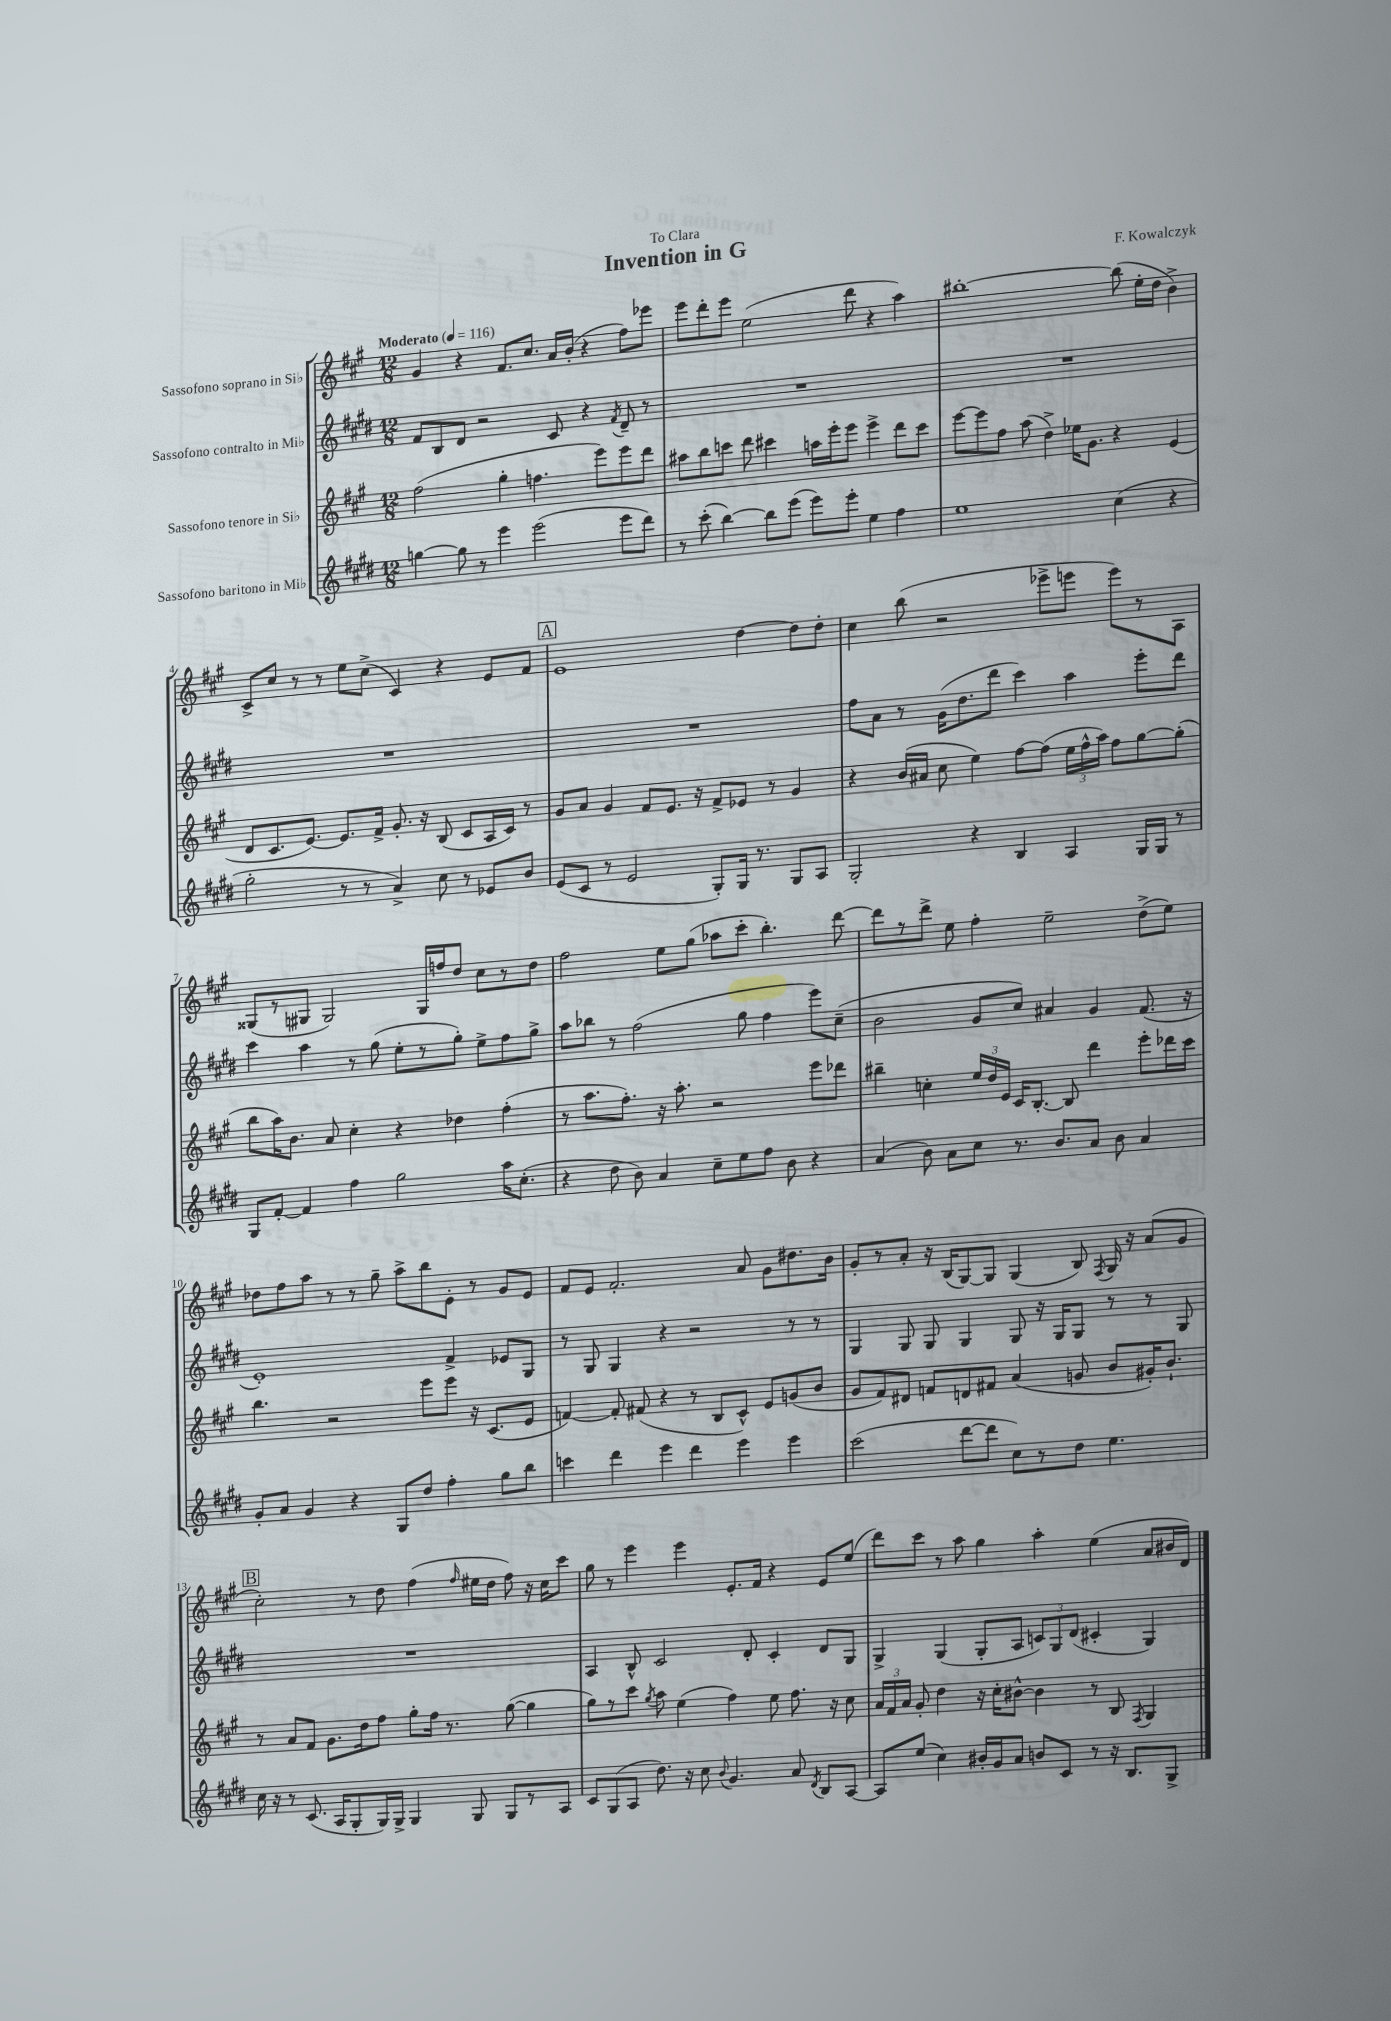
\header { title = "Invention in G" composer = "F. Kowalczyk" dedication = "To Clara" }
<<
\new StaffGroup <<
\new Staff = "s0" \with { instrumentName = "Sassofono soprano in Sib" } {
    \clef treble \key a \major \numericTimeSignature \time 12/8 \tempo "Moderato" 4 = 116
    \autoBeamOff gis'4 r4 fis'8.[ cis''8.] a'16[ b'16]-.( r4 fis''8[) ees'''8] |
    e'''8[ d'''8-. e'''8] e''2( d'''8 r4 a''4) |
    bis''1~-. bis''8( e''16[-. d''16] b'4->) |
    cis'8[-> cis''8] r8 r8 e''8[ cis''8]->( cis'4) r4 e'8[ fis'8] |
    \mark \markup { \box "A" } e'1 d''4~ d''8[ d''8]-. |
    cis''4 b''8( r2 ees'''8[-> e'''8] e'''8[) r8 a8] |
    gisis8[( r8 gis8] gis2) gis16[ f''16 d''8] cis''8[ r8 d''8] |
    fis''2 e''8[ gis''8]( aes''8[ cis'''8]-. b''4.-.) d'''8~ |
    d'''8[ r8 d'''8]-> e''8 fis''4-. e''2-- d''8[->( e''8]) |
    des''8[ fis''8 a''8] r8 r8 gis''8-- a''8[-> b''8 e'8]-. r8 gis'8[ e'8] |
    fis'8[ e'8] fis'2.-. a'8 gis'8[ dis''8. b'16] |
    gis'8[-. r8 a'8]-. r16 b16[( gis8~) gis8] gis4( b8) \acciaccatura { fis8 } gis16 r16 a'8[( gis'8] |
    \mark \markup { \box "B" } cis''2-.) r8 d''8 fis''4( \grace { fis''16 } eis''16[ d''16] fis''8) r16 cis''16[ cis'''8] |
    gis''8 r8 e'''4 e'''4 e'8.[-. fis'16] r4 e'8[ e''8]( |
    d'''8[) cis'''8] r8 a''8 gis''4 a''4-. e''4( a'8[ bis'16 d'16]) \bar "|." |
}
\new Staff = "s1" \with { instrumentName = "Sassofono contralto in Mib" } {
    \clef treble \key e \major \numericTimeSignature \time 12/8
    \autoBeamOff fis'8[ b8 dis'8] r2 cis'8 r4 \acciaccatura { fis'8 } dis'8-- r8 |
    R1. |
    R1. |
    R1. |
    \mark \markup { \box "A" } R1. |
    fis''8[ a'8] r8 gis'16[( dis''8. dis'''8] cis'''4) a''4 e'''8[-. dis'''8] |
    cis'''4 a''4 r8 gis''8( e''8[-. r8 gis''8]-.) e''8[-> fis''8 gis''8]-> |
    a''8[ bes''8] r8 fis''2( gis''8 fis''4 e'''8[) cis''8]--( |
    b'2 gis'8[ cis''8]) ais'4 gis'4 fis'8.( r16 |
    e'1-.) fis'4-> ees'8[ gis8] |
    r8 gis8 gis4 r4 r2 r8 r8 |
    gis4 gis8 gis8 gis4 gis8 r16 gis16[ gis8] r8 r8 gis8 |
    \mark \markup { \box "B" } R1. |
    a4 b8-^ cis'2 dis'8-. cis'4-. dis'8[ gis8] |
    gis4-> gis4( gis8[-. a8] \tuplet 3/2 { c'8[) gis8 dis'8]( } cis'4-. gis4) \bar "|." |
}
\new Staff = "s2" \with { instrumentName = "Sassofono tenore in Sib" } {
    \clef treble \key a \major \numericTimeSignature \time 12/8
    \autoBeamOff fis''2( gis''4-. f''4. e'''8[) e'''8 d'''8] |
    ais''8[ b''8 c'''8] d'''8 cis'''4 a''16[ e'''16-. e'''8] e'''4-> d'''8[ cis'''8] |
    e'''8[~ e'''8 fis''8] a''8( d''4->) ees''16[ gis'8.] r4 e'4( |
    d'8[ cis'8. e'8.]~) e'8.[ fis'16]-> gis'8.-. r16 b8( cis'8[ a16 cis'16]) r8 |
    \mark \markup { \box "A" } gis'8[ a'8] gis'4 fis'8[ e'8.] r16 fis'8[-> ees'8] r8 gis'4 |
    r4 b'16[( ais'16] cis''8 e''4) fis''8[~ fis''8]( \tuplet 3/2 { e''16[ fis''16-^ a''16]) } fis''8[ gis''8~ gis''8]-.( |
    b''8[ a''16) b'8.] a'8 cis''4-. r4 des''4 fis''4-.( |
    r8 a''8.[ fis''8.]-.) r16 a''8.-. r2 e'''8[ des'''8] |
    bis''4-- c''4-. \tuplet 3/2 { e''16[ d''16 e'16] } cis'16[ b8.]~-. b8 d'''4 e'''8[-. des'''16 cis'''16] |
    b''4. r2 e'''8[ e'''8] r16 cis'8.[( e'8] |
    f'4~) f'8-. fis'8( r4 r8 b8[ cis'8]-^) e'8[ g'8( b'8] |
    gis'8[ fis'8) dis'8] f'8[ d'8 fis'8] a'4( g'8 b'8[ gis'16-.) b'8.]-! |
    \mark \markup { \box "B" } r8 a'8[ fis'8] gis'8.[ d''16 fis''8] gis''8[-. fis''16] r8. gis''8~( gis''4 |
    gis''8[) r8 cis'''8] \acciaccatura { gis''8 } a''8 e''4( fis''4) e''8 fis''8. r16 cis''8 |
    \tuplet 3/2 { a'16[ fis'16 a'16] } gis'8-. d''4 r16 cis''16[-. bis'8]~-^ bis'4 r8 b8 \acciaccatura { fis8 } gis4 \bar "|." |
}
\new Staff = "s3" \with { instrumentName = "Sassofono baritono in Mib" } {
    \clef treble \key e \major \numericTimeSignature \time 12/8
    \autoBeamOff g''4~ g''8 r8 e'''4 e'''2( e'''8[ dis'''8]) |
    r8 cis'''8-.( b''4~) b''8[ e'''8]( e'''8[) e'''8]-. e''4 fis''4 |
    e''1 cis''4( r4 |
    gis''2-. r8 r8 a'4->) cis''8 r8 ees'8[ b'8] |
    \mark \markup { \box "A" } e'8[( cis'8] r8 e'2 gis8[-.) gis16] r8. gis8[ a8] |
    gis2-. r4 b4 a4 gis16[ gis16] r8 |
    gis8[ fis'8]~-. fis'4 fis''4 gis''2 a''16[ cis''8.]-.( |
    r4 dis''8 b'8) a'4 cis''8[-- e''8 fis''8] b'8 r4 |
    a'4( b'8) a'8[ cis''8] r8. b'8.[ a'8] b'8 a'4 |
    gis'8[-. a'8] gis'4 r4 gis8[ dis''8] fis''4-. gis''8[ b''8] |
    c'''4 dis'''4 e'''4 dis'''4 e'''4 e'''4 |
    cis'''2( dis'''8[~ dis'''8] cis''8[) r8 dis''8] e''4. |
    \mark \markup { \box "B" } cis''16 r16 r8 cis'8.( a16[ gis8-. gis16) gis16]-> gis4 gis8 gis8[ r8 a8] |
    cis'8[ gis8( a8] dis''8.) r16 cis''8 \appoggiatura { b'8 } gis'4. a'8 \acciaccatura { dis'8 } b8[ a8]~ |
    a8[ e''8]( cis''4) bis'16[-. gis'16 a'8] b'8[ cis'8] r8 r16 b8.[ gis8]-> \bar "|." |
}
>>
>>
